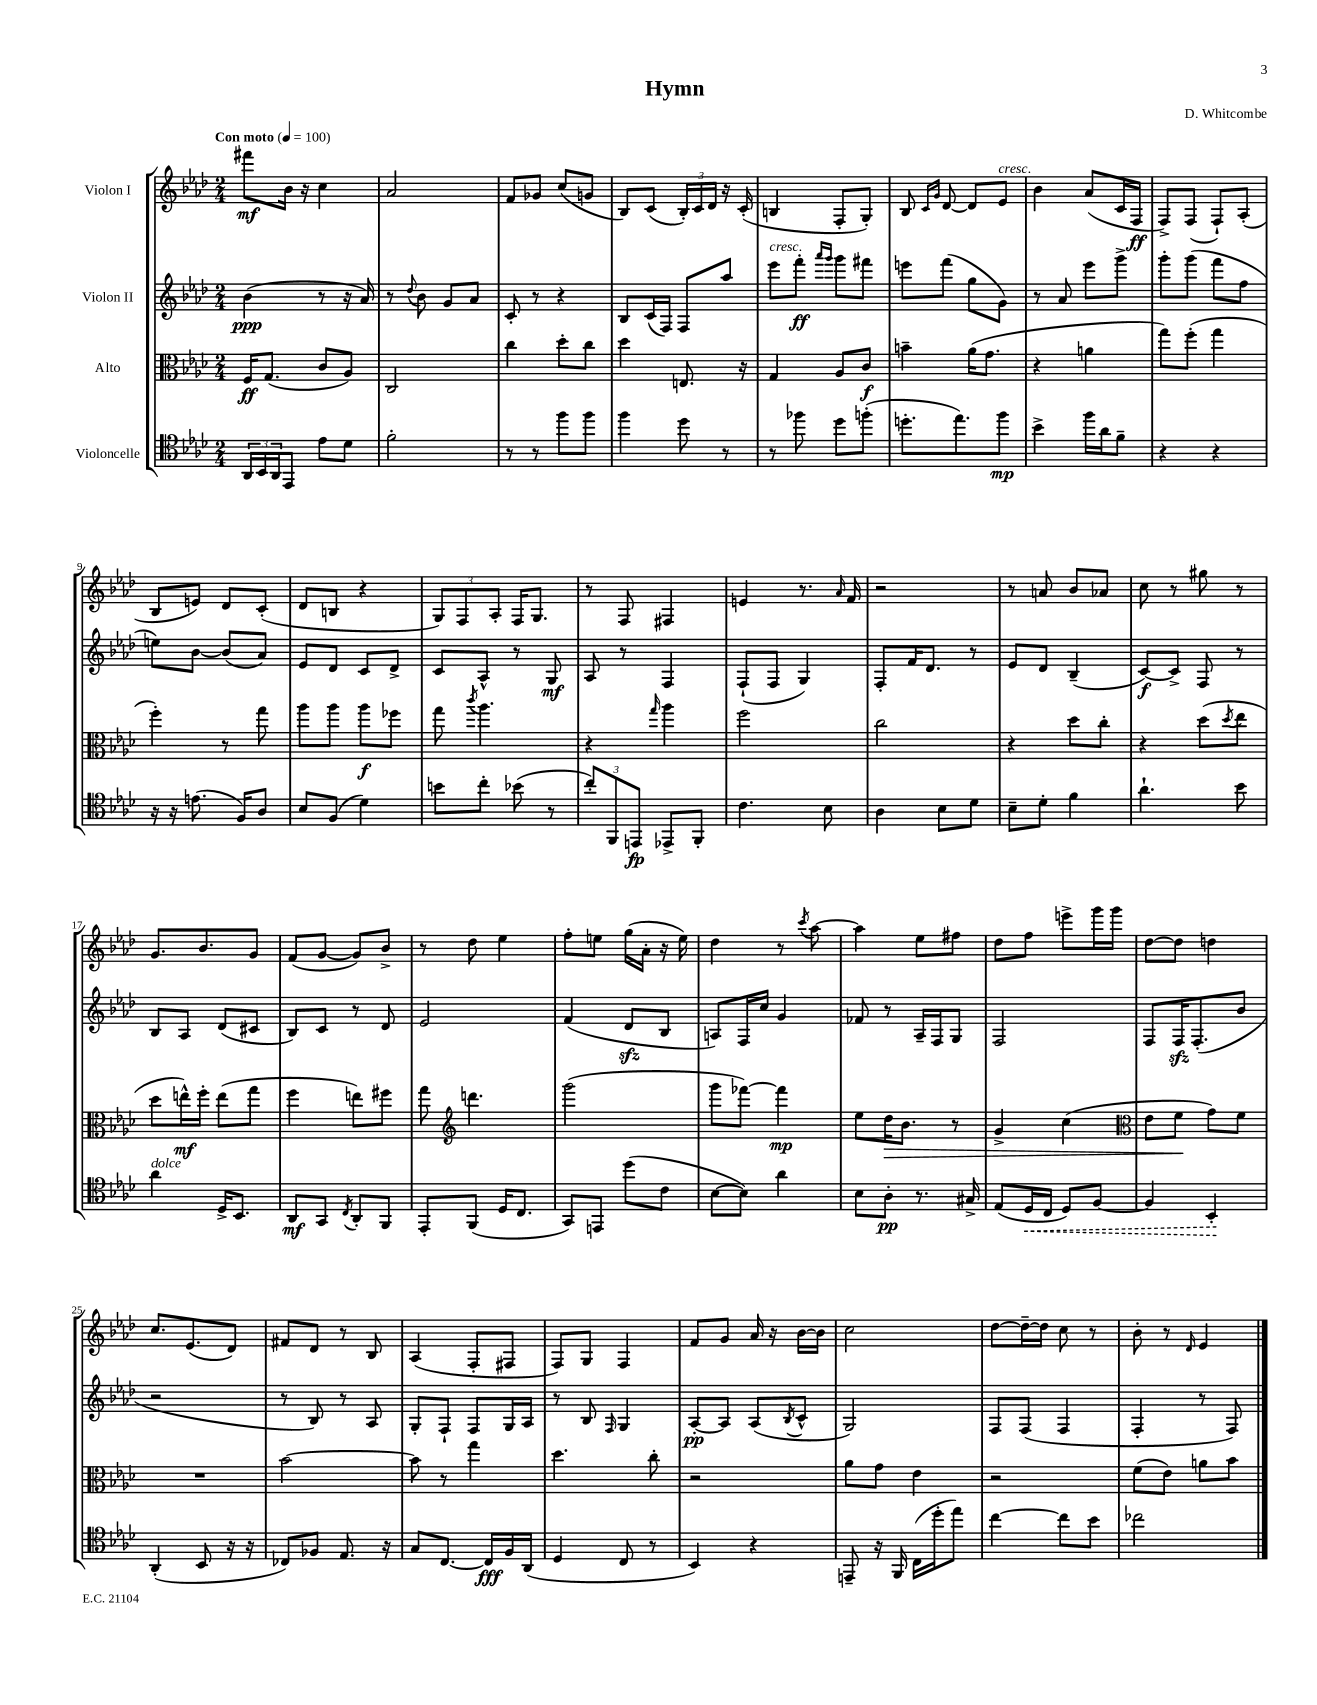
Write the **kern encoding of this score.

**kern	**kern	**kern	**kern
*staff4	*staff3	*staff2	*staff1
*clefC4	*clefC3	*clefG2	*clefG2
*k[b-e-a-d-]	*k[b-e-a-d-]	*k[b-e-a-d-]	*k[b-e-a-d-]
*M2/4	*M2/4	*M2/4	*M2/4
*MM100	*MM100	*MM100	*MM100
24AA-	16F	(4b-	8fff#
24BB-	.	.	.
.	(8.G	.	.
24AA-	.	.	.
8EE-	.	.	16b-
.	.	.	16r
8e-	8c	8r	4cc
8d-	8A-)	16r	.
.	.	16a-)	.
=	=	=	=
2f'	2C	8r	2a-
.	.	8qqdd-	.
.	.	8b-	.
.	.	8g	.
.	.	8a-	.
=	=	=	=
8r	4cc	8c'	8f
8r	.	8r	8g-
8ff	8dd-'	4r	(8cc
8ff	8cc	.	8g
=	=	=	=
4ff	4dd-	8B-	8B-)
.	.	(16c	(8c
.	.	16F)	.
8dd-	8.E	8F	24B-')
.	.	.	24c
.	.	.	24d-
8r	.	8aa-	16r
.	16r	.	(16c'
=	=	=	=
8r	4G	8eee-	4B
8ff-	.	8fff'	.
.	.	16qqaaa-	.
.	.	16qqggg	.
8dd-	8A-	8ggg	8F'
(8ff'	8c	8fff#	8G')
=	=	=	=
8.dd'	4b~	8eee	8B-
.	.	.	16qqc
.	.	.	16qqg
.	.	(8fff	[8d-
8.ee-)	.	.	.
.	(16a-	8gg	8d-]
.	8.g	.	.
8ff	.	8g)	8e-
=	=	=	=
4b-^	4r	8r	4b-
.	.	8a-	.
16ff	4a	8eee-	(8a-
16a-	.	.	.
8f~	.	8ggg^	16c
.	.	.	16F
=	=	=	=
4r	8gg)	8ggg'	8F^)
.	(8ff'	(8ggg	(8F
4r	4gg	8fff	8F`)
.	.	8ff	(8A-'
=	=	=	=
16r	4ff')	8ee)	8B-
16r	.	.	.
(8.e	.	[8b-	8e)
.	8r	(8b-]	8d-
16F)	.	.	.
8A-	8gg	8a-)	(8c'
=	=	=	=
8B-	8aa-	8e-	8d-
(8F	8aa-	8d-	8B
4d-)	8aa-	8c	4r
.	8ff-	8d-^	.
=	=	=	=
8b	8gg	8c	12G)
.	.	.	12F
.	8qccc	.	.
8cc'	4.aa-	8A-^^	.
.	.	.	12A-'
(8b-	.	8r	16F
.	.	.	8.G
8r	.	8G	.
=	=	=	=
12cc')	4r	8A-	8r
12FF	.	.	.
.	.	8r	8F
12EE	.	.	.
.	16qqgg	.	.
8EE-^	4aa-	4F	4F#
8FF'	.	.	.
=	=	=	=
4.c	2ff	(8F`	4e
.	.	8F	.
.	.	4G)	8.r
8B-	.	.	.
.	.	.	16qqa-
.	.	.	16f
=	=	=	=
4A-	2cc	8F'	2r
.	.	16f	.
.	.	8.d-	.
8B-	.	.	.
8d-	.	8r	.
=	=	=	=
8B-~	4r	8e-	8r
8d-'	.	8d-	8a
4f	8dd-	(4B-~	8b-
.	8cc'	.	8a-
=	=	=	=
4.a-`	4r	[8c)	8cc
.	.	8c^]	8r
.	(8dd-	8F	8gg#
.	8qdd-	.	.
8b-	8ee-	8r	8r
=	=	=	=
4a-	8dd-	8B-	8.g
.	16ee^^)	8A-	.
.	16ff'	.	8.b-
16D-^	(8ee	(8d-	.
8.BB-	.	.	.
.	8gg	8c#	8g
=	=	=	=
8AA-	4ff	8B-)	(8f
8GG	.	8c	[8g
8qC	.	.	.
8AA-'	8ee)	8r	8g])
8FF	8ff#	8d-	8b-^
=	=	=	=
8EE-'	8gg	2e-	8r
*	*clefG2	*	*
(8FF	4.ddd	.	8dd-
16D-	.	.	4ee-
8.C	.	.	.
=	=	=	=
8GG)	(2ggg	(4f	8ff'
8EE	.	.	8ee
(8dd-	.	8d-	(16gg
.	.	.	16a-'
8c	.	8B-	16r
.	.	.	16ee)
=	=	=	=
[8B-	8ggg	8A)	4dd-
8B-])	[8fff-)	16F	.
.	.	16cc	.
4a-	4fff-]	4g	8r
.	.	.	8qccc
.	.	.	[8aa-
=	=	=	=
8B-	8ee-	8f-	4aa-]
8A-'	16dd-	8r	.
.	8.b-	.	.
8.r	.	16A-~	8ee-
.	.	16F	.
.	8r	8G	8ff#
16G#^	.	.	.
=	=	=	=
(8E-	4g^	2F	8dd-
16D-	.	.	8ff
16C	.	.	.
8D-)	(4cc	.	8eee^
[8F	.	.	16ggg
.	.	.	16ggg
=	=	=	=
*	*clefC3	*	*
4F]	8e-	8F	[8dd-
.	8f	16F	8dd-]
.	.	(8.F'	.
4BB-'	8g)	.	4dd
.	8f	8b-	.
=	=	=	=
(4AA-'	2r	2r	8.cc
.	.	.	(8.e-
8BB-	.	.	.
16r	.	.	8d-)
16r	.	.	.
=	=	=	=
8C-)	[2b-	8r	8f#
8F-	.	8B-)	8d-
8.E-	.	8r	8r
.	.	8A-	8B-
16r	.	.	.
=	=	=	=
8G	8b-]	8G'	(4A-
[8.C	8r	8F`	.
.	4gg	8F	8F'
16C]	.	.	.
16F	.	16G	8F#
(16AA-	.	16A-	.
=	=	=	=
4D-	4.dd-	8r	8F)
.	.	8B-	8G
.	.	16qqF	.
8C	.	4G	4F
8r	8cc'	.	.
=	=	=	=
4BB-)	2r	[8A-'	8f
.	.	8A-]	8g
4r	.	(8A-	16a-
.	.	.	16r
.	.	8qB-	.
.	.	8c^^	[16b-
.	.	.	16b-]
=	=	=	=
8EE~	8a-	2G)	2cc
16r	8g	.	.
16FF	.	.	.
(16C	4e-	.	.
16dd-'	.	.	.
8ee-)	.	.	.
=	=	=	=
[4cc	2r	8F	[8dd-
.	.	(8F	16dd-~_
.	.	.	16dd-]
8cc]	.	4F	8cc
8b-	.	.	8r
=	=	=	=
2cc-	(8f	4F'	8b-'
.	8e-)	.	8r
.	.	.	16qqd-
.	8a	8r	4e-
.	8b-	8F)	.
==	==	==	==
*-	*-	*-	*-
